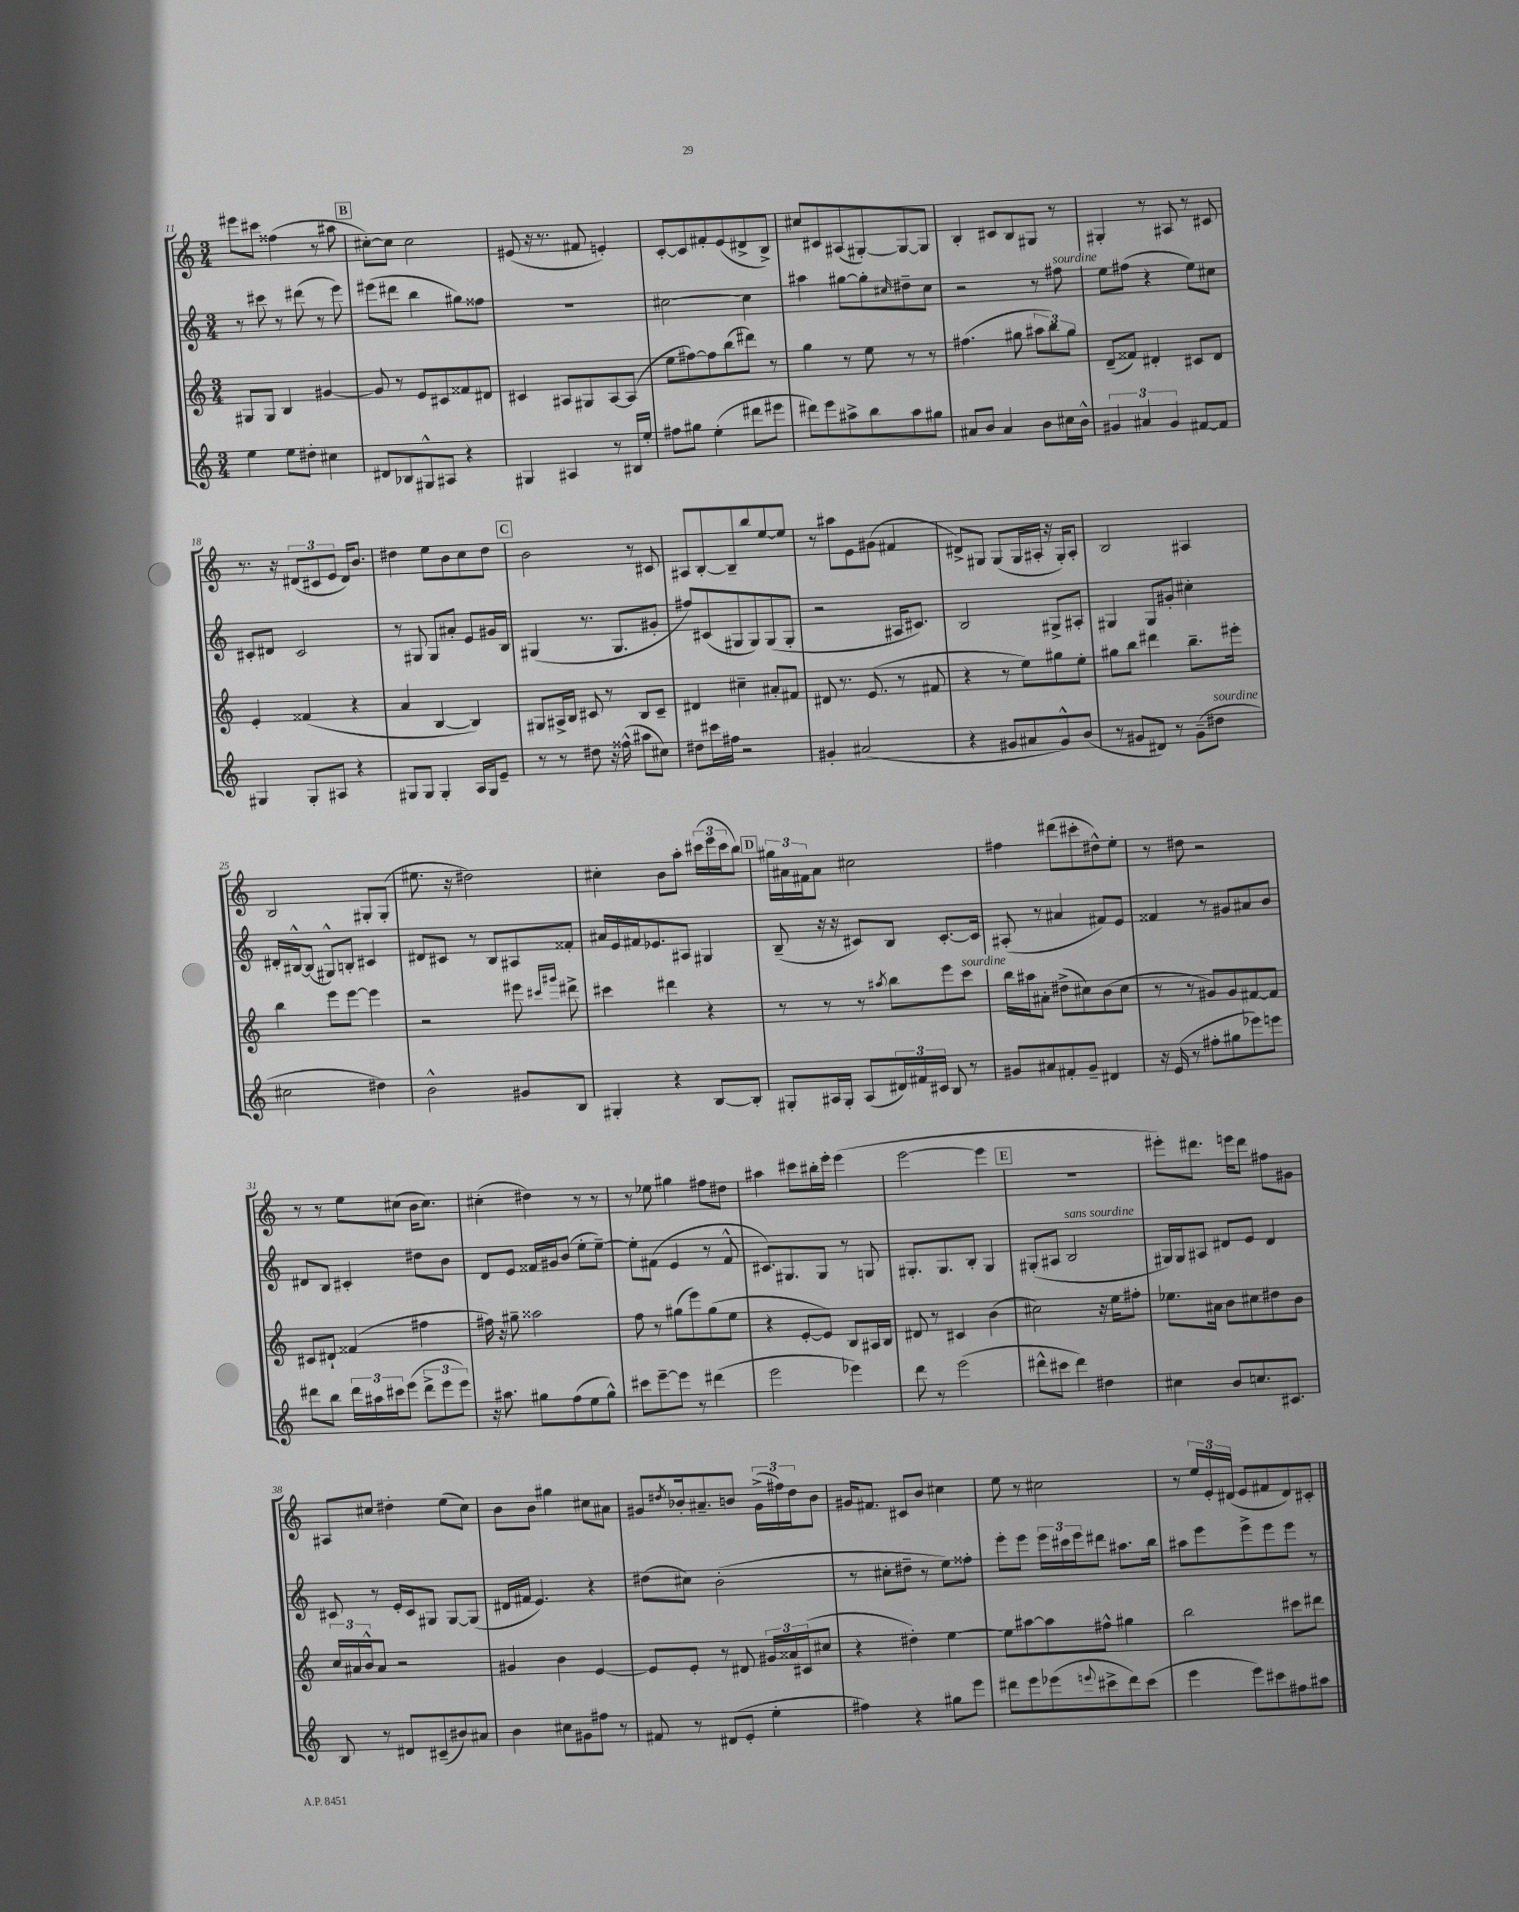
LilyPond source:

<<
\new StaffGroup <<
\new Staff = "s0" {
    \clef treble \key c \major \numericTimeSignature \time 3/4
    eis'''8 cis'''8 fisis''4( r8 ais''8 |
    \mark \markup { \box "B" } cis''8~-.) cis''8 cis''2 |
    eis'8( r16 r8. fis'8 e'4-.) |
    c'8~-. c'8 fis'8-. e'8( dis'8-> b8->) |
    cis''8 cis'8 ais8( gis8~-.) gis8~ gis8 |
    b4-. cis'8 b8 gis8 r8 |
    gis4-. r8 ais8 r8 cis'8 |
    r8. r16 \tuplet 3/2 { dis'8( cis'8 e'8 } dis'16) b'8. |
    dis''4 e''8 b'8 c''8 dis''8 |
    \mark \markup { \box "C" } b'2 r8 cis'8 |
    ais8 b8~-. b8-- b''8 e''8~ e''8 |
    r8 ais''8 e'8 gis'8( fis'4 |
    dis'8->) gis8 gis8( gis16 ais16-. r16 gis16-.) ais8-. |
    b2 ais4 |
    b2 gis8-. gis8-.( |
    eis''8. r16 dis''2) |
    cis''4-. b'8 a''8-. \tuplet 3/2 { cis'''16( e'''16 cis'''16 } b''8) |
    \mark \markup { \box "D" } \tuplet 3/2 { gis''16 ais'16 fis'16 } ais'8 cis''2 |
    fis''4 dis'''8( cis'''8-. dis''8-^) e''8-. |
    r8 dis''8 r2 |
    r8 r8 e''8 cis''8( b'16 cis''8.) |
    cis''4-.( dis''4) r8 r8 |
    r8 ees''8 gis''4 fis''8 dis''8 |
    ais''4 cis'''8 bis''16-. e'''16-. e'''4( |
    e'''2~ e'''4 |
    \mark \markup { \box "E" } R2. |
    eis'''8-.) dis'''8. e'''16 dis'''8 fis''8 gis'8 |
    ais8 cis''8 dis''4-. e''8( cis''8) |
    b'8 b'8 gis''4 cis''8 ais'8 |
    gis'8 \acciaccatura { dis''8 } bes'16-. ais'8.-- b'8 \tuplet 3/2 { gis'16->( fis''16) dis''16 } b'8 |
    gis'16 fis'8. cis'8 b'8 cis''4 |
    e''8 r8 cis''2 |
    r8 \tuplet 3/2 { e''16 e'16-. dis'16( } e'8 fis'8 dis'8) cis'8-. \bar "|." |
}
\new Staff = "s1" {
    \clef treble \key c \major \numericTimeSignature \time 3/4
    r8 cis'''8 r8 dis'''8( r8 e'''8) |
    \mark \markup { \box "B" } eis'''8( dis'''8 b''4 gis''8) fisis''8 |
    R2. |
    cis''2~ cis''4 |
    ais''4 gis''8~ gis''8-. \grace { cis''16 } dis''8-- cis''8 |
    r2 r8 fis''8^\markup { \italic "sourdine" } |
    e''8 fis''8( r4 e''8) cis''8 |
    cis'8-. dis'8 cis'2 |
    r8 gis8 gis8 ais'8-. e'8 gis'16 b16 |
    \mark \markup { \box "C" } gis4( r8. gis8. gis'8-. |
    fis''8) cis'8( gis8 gis8) gis8( gis8-. |
    r2 ais16 cis'8.) |
    b2 gis8-> ais8-. |
    gis4 gis8 gis'8-. cis''4-. |
    dis'16-. bis16~-^ bis8( gis8-^) b8-. cis'4 |
    dis'8 cis'8 r8 b8 ais8 fisis'8-. |
    ais'16 e'16 fis'16 ees'8. ais8 gis4 |
    \mark \markup { \box "D" } b8--( r16 r16 cis'8) b8 cis'8.~-. cis'16 |
    ais8-.( r8 ais'4 fis'8) e'8 |
    fisis'4 r8 gis'8 ais'8 b'8 |
    dis'8 b8 cis'4-. dis''8 b'8 |
    d'8 e'8 fisis'16 gis'16 b'8( e''8-. e''8~--) |
    e''8-. fis'8( e'4 r8 fis'8-^ |
    cis'8.) gis8. gis8 r8 g8 |
    gis8.-. gis8. b8-. gis4 |
    \mark \markup { \box "E" } gis8-.( ais8 b2^\markup { \italic "sans sourdine" } |
    gis16) gis16 ais8 dis'8 e'8 dis'4 |
    cis'8 r8 e'16-. cis'16 gis8 gis8~ gis8( |
    dis'16 fis'16 e'4.) r4 |
    dis''8( cis''8) b'2-.( |
    r8 cis''8-. dis''8-- r8 e''8) fisis''8-. |
    e'''8-. e'''8 \tuplet 3/2 { e'''16 cis'''16 e'''16 } dis'''8 ais''8. b''16 |
    ais''8 e'''8 e'''8-> e'''8 e'''8 r8 \bar "|." |
}
\new Staff = "s2" {
    \clef treble \key c \major \numericTimeSignature \time 3/4
    gis8 gis8 b4 gis'4~ |
    \mark \markup { \box "B" } gis'8 r8 e'8 cis'8 fisis'8 dis'8 |
    cis'4 ais8 gis8 ais8~ ais8( |
    e''8 fis''8~) fis''8 b''8( dis'''8) r8 |
    g''4 r8 e''8 r8 r8 |
    fis''4.( gis''8 \tuplet 3/2 { ais''8 b''8) gis''8 } |
    d'8--( fisis'8) dis'4-. cis'8 dis'8 |
    e'4-. fisis'4( r4 |
    a'4 b4~ b4) |
    \mark \markup { \box "C" } gis8 ais16-> b16 cis'8 r8 b8 cis'8-- |
    dis'4 cis''4-- ais'8-. fis'8 |
    dis'8 r8. e'8.( r8 fis'8 |
    r4 r8 e''8) gis''8 e''8-. |
    gis''8 b''8 dis'''4 b''8.-- eis'''16-. |
    b''4 e'''8 e'''8~ e'''4 |
    r2 eis'''8 \grace { cis'''16 gis'''16 } dis'''8-> |
    cis'''4 dis'''4 r4 |
    \mark \markup { \box "D" } r8 r8 r8 \acciaccatura { ais''8 } b''8 e'''8 c'''8^\markup { \italic "sourdine" } |
    b''16 ais''16 ais'8-. dis''8->( cis''8) b'8( cis''8 |
    r8 r8 gis'8) gis'8 fis'8~ fis'8 |
    cis'8 dis'8-! fisis'4( fis''4 |
    fis''16) r16 gis''8-- aisis''2 |
    f''8 r8 gis''8( e'''8) gis''8( e''8 |
    r4 e'8~-. e'8) b8 ais16 b16 |
    dis'8 r8 cis'4 b'4( |
    \mark \markup { \box "E" } cis''2) r16 e''16 fis''8-. |
    ees''8. ais'16 b'8 cis''8 dis''8 b'8 |
    \tuplet 3/2 { c''16 ais'16 b'16-^ } ais'8 r2 |
    gis'4 b'4 e'4~ |
    e'8 e'8-. r8 dis'8 \tuplet 3/2 { gis'16 aisis'16 cis'16( } cis''8 |
    r4 dis''4-.) e''4~ |
    e''8 ais''8~ ais''8 fis''8-^ gis''4 |
    b''2 cis'''8 dis'''8 \bar "|." |
}
\new Staff = "s3" {
    \clef treble \key c \major \numericTimeSignature \time 3/4
    e''4 e''8 dis''8-. cis''4 |
    \mark \markup { \box "B" } dis'8 bes8 gis8-^ ais8 r4 |
    gis4 ais4 r8 bis16 e''16-. |
    fis''8 gis''8 e''4-.( dis'''8 eis'''8 |
    dis'''8) e'''8 ais''8-> b''8 ais''8 gis''8 |
    ais'8 b'8 ais'4 b'8 cis''16 b'16-^ |
    \tuplet 3/2 { gis'4 ais'4 gis'4 } fis'8~ fis'8 |
    gis4 gis8-. ais8 r4 |
    gis8 gis8 gis4-. a16 gis16 e'8-- |
    \mark \markup { \box "C" } r8 r8 dis''8 r16 fisis''16-^( ais''8 cis''8) |
    dis''8 cis'''16 fis''16 r2 |
    gis'4-. ais'2( |
    r4 gis'8 ais'8 gis'8-^) b'8( |
    r8 gis'8 dis'8) r8 gis'8--( dis''8^\markup { \italic "sourdine" } |
    cis''2 dis''4) |
    b'2-^ gis'8 b8 |
    gis4-. r4 b8~ b8-. |
    \mark \markup { \box "D" } gis8-. ais16 gis16-. ais8( \tuplet 3/2 { dis'16) fis'16 cis'16 } b8 r8 |
    gis'8 ais'8 fis'8-. gis'8-- dis'4 |
    r16 e'16( r8 fis''8-. gis''8 ees'''8) e'''8 |
    dis'''8 b''8 \tuplet 3/2 { dis'''16 ais''16 cis'''16 } e'''8( \tuplet 3/2 { dis'''8-> e'''8 e'''8) } |
    r16 ais''8. gis''8 f''8( e''8 gis''8-^) |
    cis'''8 e'''8~-- e'''8 r8 dis'''4( |
    e'''2 ees'''4) |
    d'''8 r8 e'''2( |
    \mark \markup { \box "E" } dis'''8-^ cis'''8 dis'''4) dis''4 |
    cis''4 b'8 c''8. cis'8. |
    b8 r8 dis'8 cis'8--( bis'8) ais'8 |
    b'4 cis''8 gis'8 fis''8 r8 |
    fis'8 r8 dis'8( e'8-. e''4-. |
    fis''4) r4 gis''8 e'''8 |
    dis'''8 e'''8 ees'''8( \appoggiatura { e'''8 } cis'''8-> dis'''8) cis'''8( |
    e'''4 e'''8) cis'''8 fis''8 ais''8 \bar "|." |
}
>>
>>
\layout { \context { \Score currentBarNumber = #11 } }
